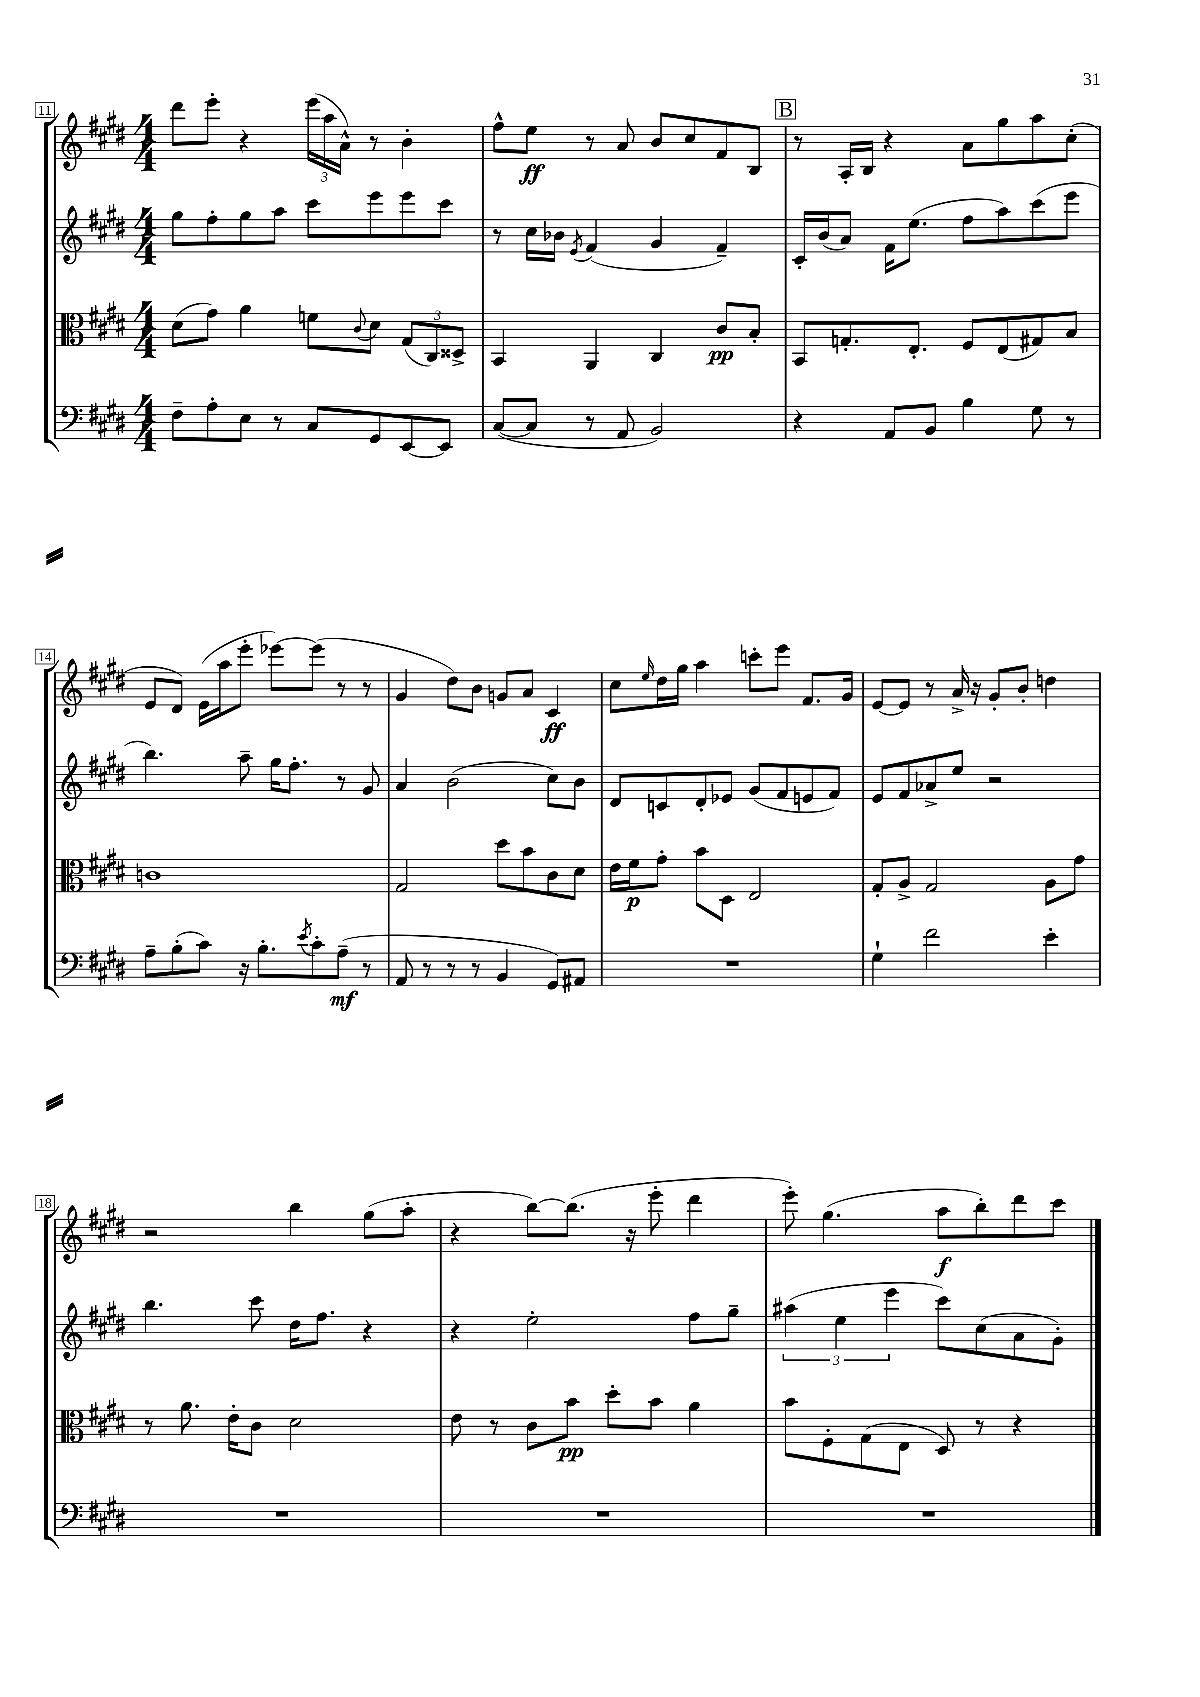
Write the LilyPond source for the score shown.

<<
\new StaffGroup <<
\new Staff = "s0" {
    \clef treble \key e \major \numericTimeSignature \time 4/4
    dis'''8 e'''8-. r4 \tuplet 3/2 { e'''16( a''16 a'16-^) } r8 b'4-. |
    fis''8-^ e''8\ff r8 a'8 b'8 cis''8 fis'8 b8 |
    \mark \markup { \box "B" } r8 a16-. b16 r4 a'8 gis''8 a''8 cis''8-.( |
    e'8 dis'8) e'16( a''16 e'''8-. ees'''8~) ees'''8( r8 r8 |
    gis'4 dis''8) b'8 g'8 a'8 cis'4\ff |
    cis''8 \grace { e''16 } dis''16 gis''16 a''4 c'''8-. e'''8 fis'8. gis'16 |
    e'8~ e'8 r8 a'16-> r16 gis'8-. b'8-. d''4 |
    r2 b''4 gis''8( a''8-. |
    r4 b''8~) b''8.( r16 e'''8-. dis'''4 |
    e'''8-.) gis''4.( a''8\f b''8-.) dis'''8 cis'''8 \bar "|." |
}
\new Staff = "s1" {
    \clef treble \key e \major \numericTimeSignature \time 4/4
    gis''8 fis''8-. gis''8 a''8 cis'''8 e'''8 e'''8 cis'''8 |
    r8 cis''16 bes'16 \acciaccatura { e'8 } fis'4( gis'4 fis'4--) |
    \mark \markup { \box "B" } cis'16-. b'16( a'8) fis'16 e''8.( fis''8 a''8) cis'''8( e'''8 |
    b''4.) a''8-- gis''16 fis''8.-. r8 gis'8 |
    a'4 b'2( cis''8) b'8 |
    dis'8 c'8 dis'8-. ees'8 gis'8( fis'8 e'8 fis'8) |
    e'8 fis'8 aes'8-> e''8 r2 |
    b''4. cis'''8 dis''16 fis''8. r4 |
    r4 e''2-. fis''8 gis''8-- |
    \tuplet 3/2 { ais''4( e''4 e'''4 } cis'''8) cis''8( a'8 gis'8-.) \bar "|." |
}
\new Staff = "s2" {
    \clef alto \key e \major \numericTimeSignature \time 4/4
    dis'8( gis'8) a'4 f'8 \appoggiatura { cis'8 } dis'8 \tuplet 3/2 { gis8( cis8) disis8-> } |
    b,4 a,4 cis4 cis'8\pp b8-. |
    \mark \markup { \box "B" } b,8 g8.-. e8.-. fis8 e8( gis8) b8 |
    c'1 |
    gis2 dis''8 b'8 cis'8 dis'8 |
    e'16 fis'16\p gis'8-. b'8 dis8 e2 |
    gis8-. a8-> gis2 a8 gis'8 |
    r8 a'8. e'16-. cis'8 dis'2 |
    e'8 r8 cis'8 b'8\pp dis''8-. b'8 a'4 |
    b'8 fis8-. gis8( e8 dis8) r8 r4 \bar "|." |
}
\new Staff = "s3" {
    \clef bass \key e \major \numericTimeSignature \time 4/4
    fis8-- a8-. e8 r8 cis8 gis,8 e,8~ e,8 |
    cis8~( cis8 r8 a,8 b,2) |
    \mark \markup { \box "B" } r4 a,8 b,8 b4 gis8 r8 |
    a8-- b8-.( cis'8) r16 b8.-. \acciaccatura { e'8 } cis'8-. a8--\mf( r8 |
    a,8 r8 r8 r8 b,4 gis,8) ais,8 |
    R1 |
    gis4-! fis'2 e'4-. |
    R1 |
    R1 |
    R1 \bar "|." |
}
>>
>>
\layout { \context { \Score currentBarNumber = #11 \override BarNumber.stencil = #(make-stencil-boxer 0.1 0.3 ly:text-interface::print) } }
